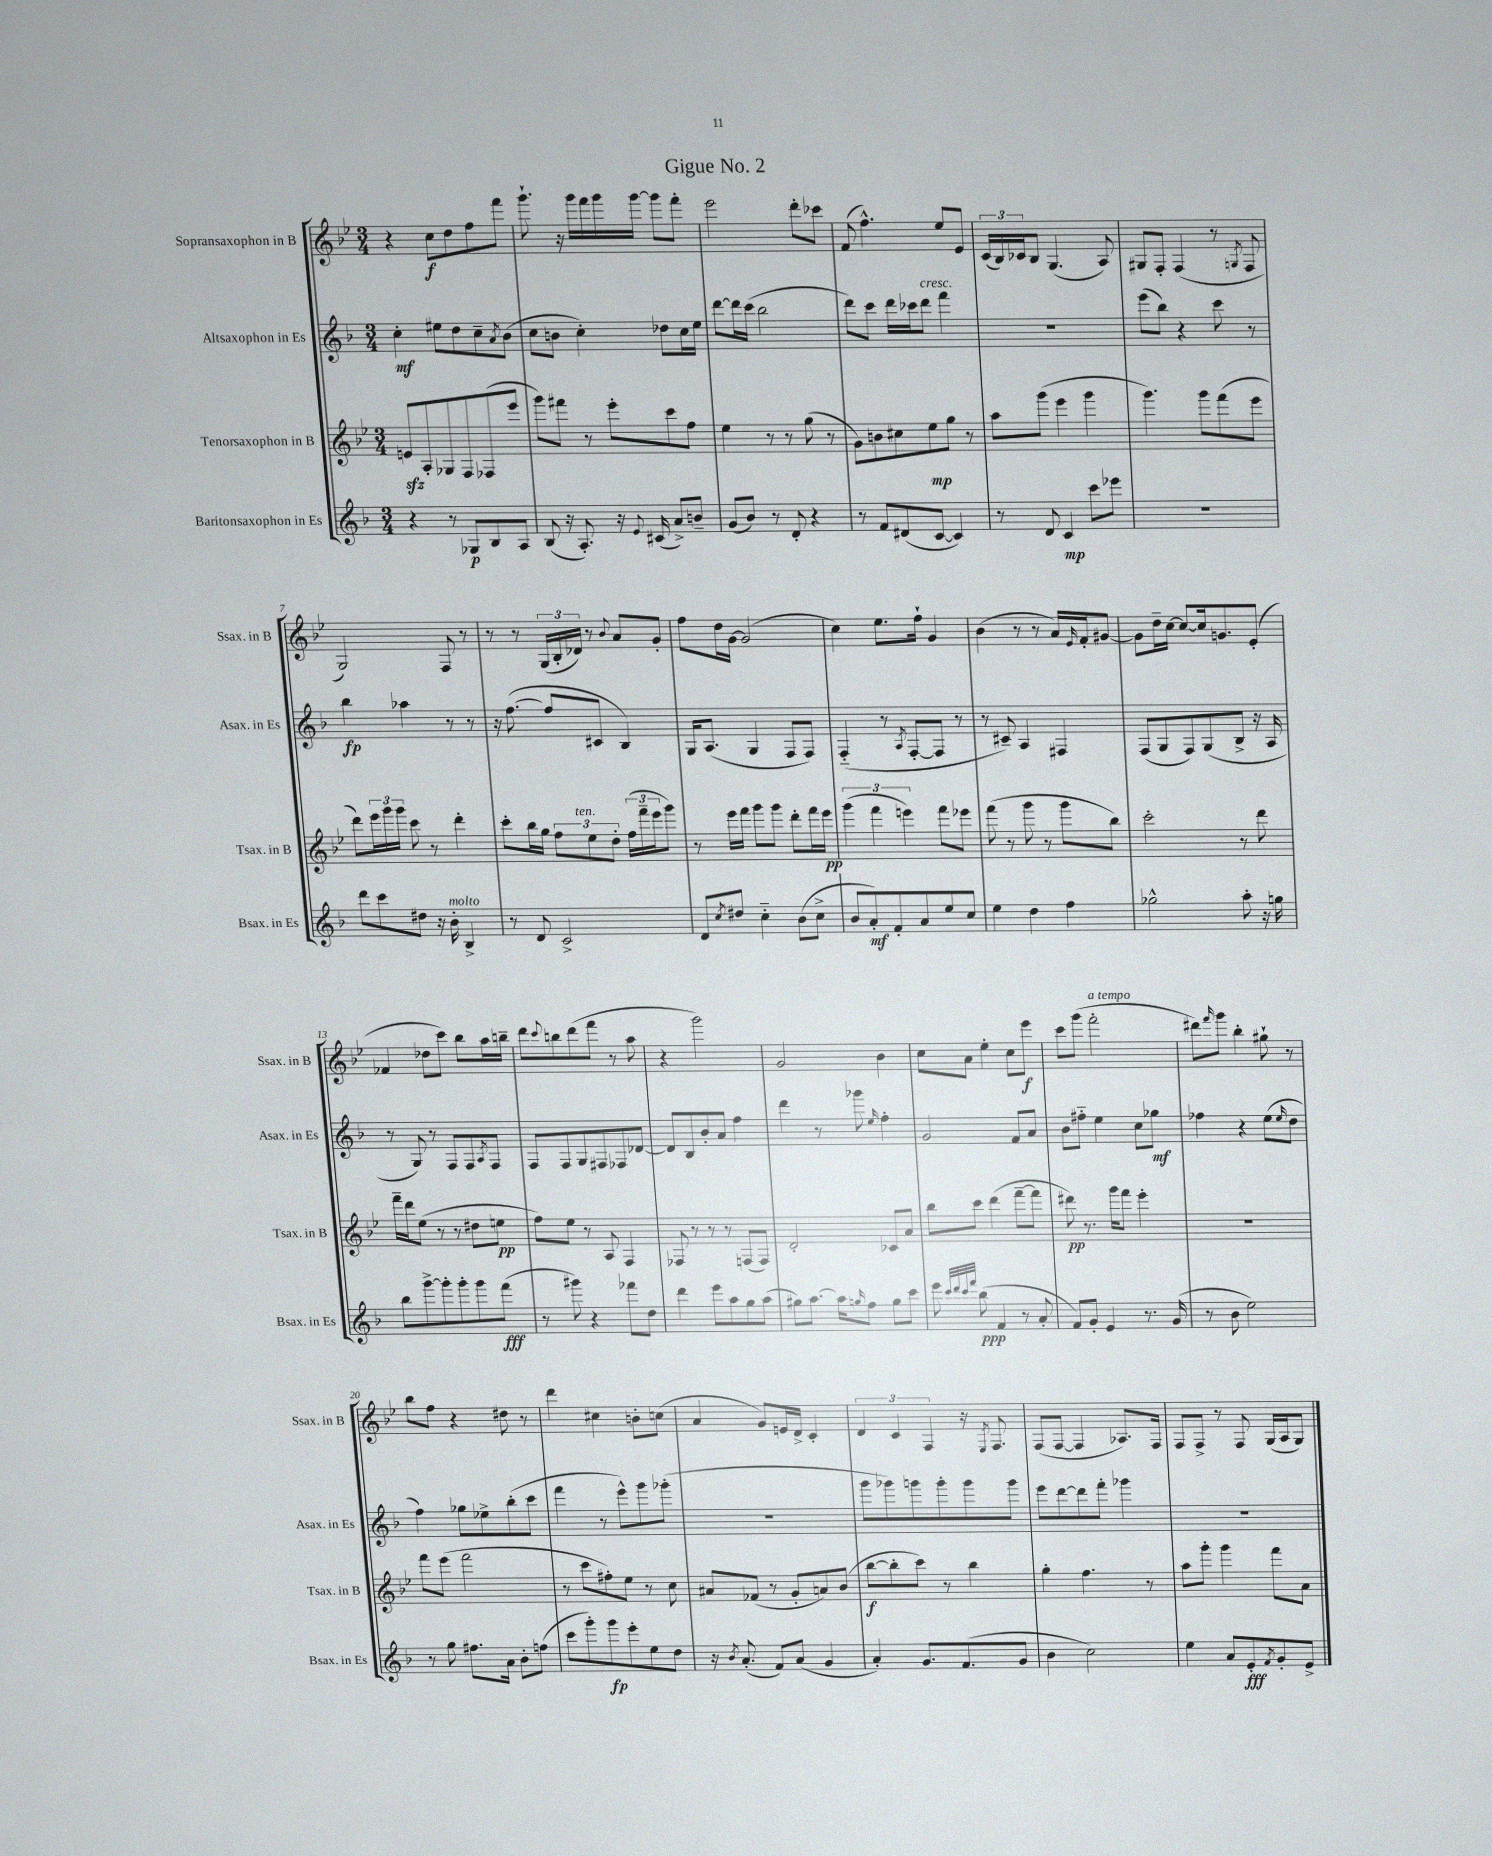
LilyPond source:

\header { title = "Gigue No. 2" }
<<
\new StaffGroup <<
\new Staff = "s0" \with { instrumentName = "Sopransaxophon in B" shortInstrumentName = "Ssax. in B" } {
    \clef treble \key bes \major \numericTimeSignature \time 3/4
    r4 c''8\f d''8 f''8 f'''8 |
    g'''8.-! r16 g'''16 f'''16 g'''16 g'''16~ g'''8 f'''8-. |
    ees'''2 d'''8-. ces'''8 |
    f'8( f''4.-^) ees''8 ees'8 |
    \tuplet 3/2 { c'16( bes16) ces'16 } bes8 g4.( a8) |
    gis8 f8-. f4( r8 \acciaccatura { g8 } f8 |
    g2) f8 r8 |
    r8 r8 \tuplet 3/2 { g16( bes16-. des'16) } r8 \appoggiatura { bes'8 } a'8 g'8-. |
    f''8 d''16 g'16~ g'2( |
    c''4) ees''8. f''16-! g'4 |
    bes'4( r8 r8 a'16) \grace { ees'16 } f'16-. gis'8~ |
    gis'8 d''16-- c''16~ c''8~ c''16 g'8. ees'8-.( |
    fes'4 des''8 c'''8) bes''8 a''16 b''16-- |
    d'''8 \appoggiatura { c'''8 } b''8 d'''8( f'''8 r8 a''8 |
    r4 g'''2) |
    g'2 bes'4 |
    c''8 a'8 ees''4-. c''8 ees'''8\f |
    c'''8 g'''8( f'''2-.^\markup { \italic "a tempo" } |
    dis'''8) \grace { f'''16 } g'''8 bes''4-. gis''8-! r8 |
    bes''8 f''8 r4 dis''8 r8 |
    d'''4 cis''4 b'8-. c''8( |
    a'4 g'8) e'16 d'16-> c'4-. |
    \tuplet 3/2 { d'4 c'4 f4 } r16 \acciaccatura { ees8 } f8. |
    f8( f8~ f4 aes8.) f16 |
    f8 f8-> r8 f8 g16( a16 g8) \bar "|." |
}
\new Staff = "s1" \with { instrumentName = "Altsaxophon in Es" shortInstrumentName = "Asax. in Es" } {
    \clef treble \key f \major \numericTimeSignature \time 3/4
    c''4-.\mf eis''8 d''8 c''8-- \acciaccatura { a'8 } bes'8( |
    c''8 b'8 c''4-.) des''8 c''16 e''16 |
    d'''8~ d'''16 c'''16( bes''2 |
    d'''8) c'''8 d'''16 ces'''16 d'''8^\markup { \italic "cresc." } f'''4 |
    R2. |
    e'''8( bes''8) r4 c'''8 r8 |
    bes''4\fp aes''4 r8 r8 |
    r16 f''8.~( f''8 cis'8 bes4) |
    g16 a8.( g4 f8 f8) |
    f4-_( r8 \acciaccatura { a8 } f8~-. f8 r8 |
    r8 cis'8--) a4 fis4 |
    f8( g8 f8) g8( bes8-> r16 a16 |
    r8 g8) r8 f8 f8 \acciaccatura { a8 } f8 |
    f8 f8 g8 fis8 fes8 des'8~ |
    des'8 bes8 bes'8-. a'8 f''4 |
    d'''4 r8 ges'''8 \grace { e''16 } f''4-. |
    g'2 f'8 a'8 |
    bes'8 fis''8-_ e''4 c''8 ges''8\mf |
    fes''4 r4 e''8( \grace { e''16 } d''8 |
    f''4) ges''8 ees''8-> bes''8-.( c'''8 |
    f'''4 r8 e'''8-^) g'''8 ges'''8-.( |
    R2. |
    g'''8 ges'''8) g'''8 g'''8-. g'''8 g'''8 |
    e'''8 d'''8~ d'''8 f'''8-. ges'''4 |
    R2. \bar "|." |
}
\new Staff = "s2" \with { instrumentName = "Tenorsaxophon in B" shortInstrumentName = "Tsax. in B" } {
    \clef treble \key bes \major \numericTimeSignature \time 3/4
    e'8\sfz a8-. ges8 f8 fes8( ees'''8 |
    g'''8) fis'''8 r8 ees'''8-. c'''8 f''8 |
    ees''4 r8 r8 g''8( r8 |
    g'8) b'8 cis''8 ees''8\mp g''8 r8 |
    a''8 g'''8( ees'''4 g'''4 |
    g'''4.) g'''8 f'''8( ees'''8 |
    d'''8) \tuplet 3/2 { ees'''16 g'''16 g'''16 } c'''8 r8 d'''4-. |
    c'''8-. bes''16 g''16 \tuplet 3/2 { f''8 ees''8^\markup { \italic "ten." } d''8-. } \tuplet 3/2 { f''16( f'''16-- ees'''16 } g'''8) |
    r8 ees'''16 f'''16 g'''8 g'''8 d'''8-. f'''16 ees'''16\pp |
    \tuplet 3/2 { g'''4( f'''4 e'''4) } f'''8 ees'''8 |
    f'''8( r8 g'''8 r8 g'''8 bes''8) |
    c'''2-. r8 d'''8 |
    f'''16-- d'''16 ees''8( r8 r8 dis''8 e''8\pp |
    f''8) ees''8 r8 a8 f4 |
    fes8 r8 r8 r8 f8( f8) |
    d'2-. ces'8 a'8 |
    bes''8 c'''8 d'''4( f'''8~-- f'''8 |
    dis'''8\pp) r8. g'''16 f'''8 ees'''4-. |
    R2. |
    f'''8 ees'''8( f'''2 |
    r8 c'''8 fis''8-.) ees''8 r8 c''8 |
    ais'8 fes'8( r8 g'8-. a'8) bes'8( |
    bes''8~\f bes''8-. c'''8) r8 bes''4 |
    g''4-. f''4. r8 |
    a''8 g'''8-. g'''4 f'''8 a'8 \bar "|." |
}
\new Staff = "s3" \with { instrumentName = "Baritonsaxophon in Es" shortInstrumentName = "Bsax. in Es" } {
    \clef treble \key f \major \numericTimeSignature \time 3/4
    r4 r8 ges8\p bes8 a8 |
    bes8( r16 a8.-.) r16 \appoggiatura { e'8 } cis'16( a'8->) b'8-- |
    g'8( bes'8) r8 d'8-. r4 |
    r8 f'8 dis'8( c'8~ c'4) |
    r8 d'8 c'4\mp c'''8 ees'''8 |
    R2. |
    d'''8 c'''8 dis''8 r16 bes'16-.^\markup { \italic "molto" } bes4-> |
    r8 d'8 c'2-> |
    d'8 \acciaccatura { c''8 } dis''8 c''4-_ bes'8( c''8-> |
    bes'8 a'8-.\mf) f'8-. a'8 e''8 c''8 |
    e''4 d''4 f''4 |
    ges''2-^ a''8-. r16 g''16 |
    bes''8 g'''8~-> g'''8-. g'''8-. g'''8 f'''8\fff( |
    r8 gis'''8) r4 fes'''8 d''8 |
    d'''4 e'''8 a''8 g''8 a''8( |
    gis''8) a''8.~ a''16 \grace { g''16 } f''8 g''8 c'''8 |
    e'''8 \grace { c'''32 d'''32 c'''32 f'''32 } bes''8\ppp( f'4 r8 a'8-. |
    f'8) g'8-. e'4 r8. g'16( |
    r8 bes'8 e''2) |
    r8 g''8 fis''8. a'16 bes'8-. f''8( |
    c'''8 g'''8-.) g'''8\fp e'''8-. e''8 d''8 |
    r16 \acciaccatura { bes'8 } a'8.-.( f'8) a'8( g'4 |
    a'4-.) g'8. f'8.( g'8 |
    bes'4 c''2) |
    e''4 a'8 e'8-.\fff \acciaccatura { f'8 } g'8-. e'8-> \bar "|." |
}
>>
>>
